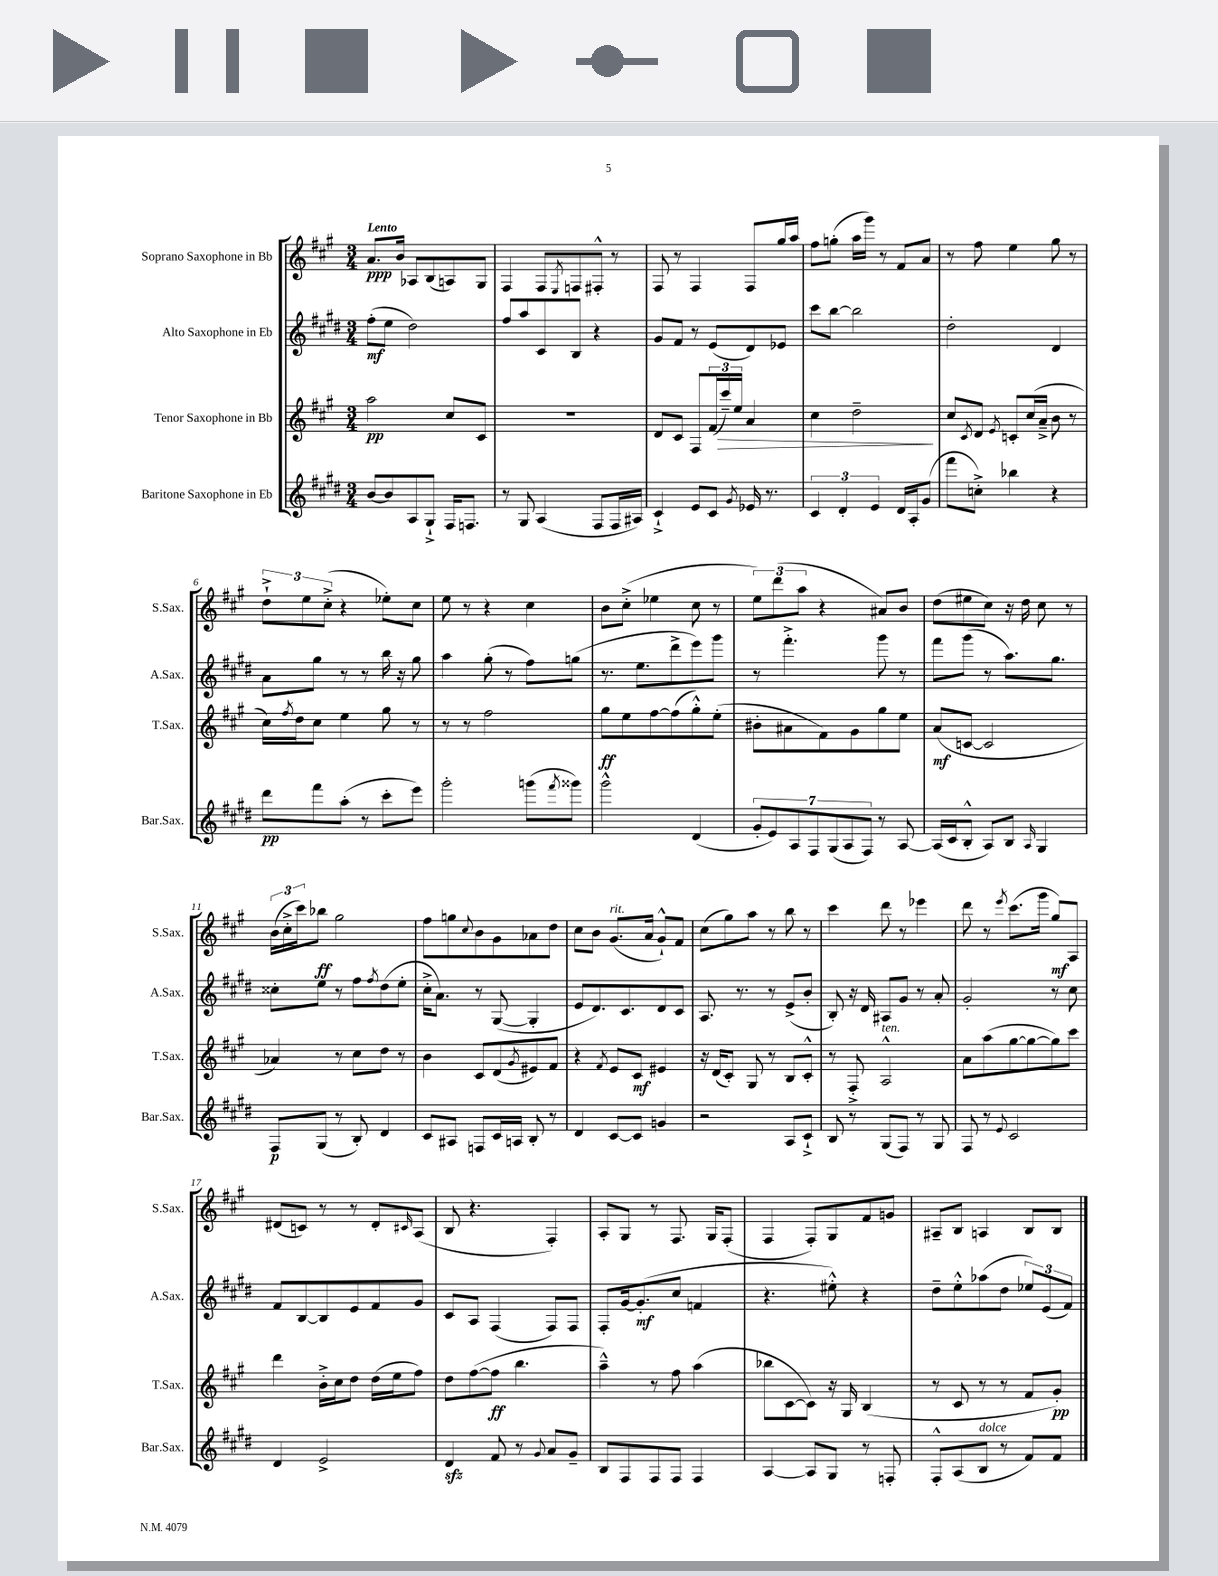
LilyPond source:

<<
\new StaffGroup <<
\new Staff = "s0" \with { instrumentName = "Soprano Saxophone in Bb" shortInstrumentName = "S.Sax." } {
    \clef treble \key a \major \numericTimeSignature \time 3/4 \tempo "Lento"
    a'8.\ppp b'16 aes8 b8( a8) gis8 |
    fis4 fis8 \acciaccatura { e8 } f8 fis8-.-^ r8 |
    fis8 r8 fis4 fis8 gis''16 a''16 |
    fis''8 g''8-.( a''16 gis'''16) r8 fis'8 a'8 |
    r8 fis''8 e''4 gis''8 r8 |
    \tuplet 3/2 { d''8-!-> e''8 cis''8-.->( } r4 ees''8-.) cis''8 |
    e''8 r8 r4 cis''4 |
    b'8 cis''8-.->( ees''4 cis''8 r8 |
    \tuplet 3/2 { e''8) d'''8( a''8 } r4 ais'8) b'8 |
    d''8( eis''8 cis''8) r16 d''16 cis''8 r8 |
    \tuplet 3/2 { b'16( cis''16-.-> cis'''16) } bes''8\ff gis''2 |
    fis''8 g''8 \appoggiatura { cis''8 } b'8 gis'8 aes'8 d''8 |
    cis''8 b'8 gis'8.^\markup { \italic "rit." }( a'16 gis'8-!-^) fis'8 |
    cis''8( gis''8) a''8 r8 b''8 r8 |
    cis'''4 d'''8 r8 ees'''4 |
    d'''8 r8 \acciaccatura { e'''8 } cis'''8.( gis'''16 gis''8\mf) a8 |
    dis'8( c'8) r8 r8 dis'8-. \grace { cis'16 } a8( |
    b8 r4. fis4-.) |
    a8-. gis8 r8 fis8. gis16 fis8-.( |
    fis4 fis8-.) gis8 fis'8 g'8 |
    ais8-- b8 a4 b8 b8 \bar "|." |
}
\new Staff = "s1" \with { instrumentName = "Alto Saxophone in Eb" shortInstrumentName = "A.Sax." } {
    \clef treble \key e \major \numericTimeSignature \time 3/4
    fis''8-.\mf( e''8 dis''2) |
    fis''8 a''8 cis'8 b8 r4 |
    gis'8 fis'8 r8 e'8( dis'8) ees'8 |
    cis'''8 b''8~ b''2 |
    dis''2-. dis'4 |
    a'8 gis''8 r8 r8 b''16 r16 gis''8 |
    a''4 gis''8-.( r8 fis''8) g''8( |
    r8. e''8. dis'''8-> e'''8) gis'''8 |
    r8 fis'''4.-.-> gis'''8 r8 |
    fis'''8 gis'''8( r8 a''8.) gis''8. |
    cisis''8-. e''8 r8 fis''8 \acciaccatura { fis''8 } dis''8( e''8-. |
    cis''16-.-> a'8.) r8 gis8~( gis4-. |
    e'8 dis'8.) cis'8. dis'8 cis'8 |
    a8. r8. r8 e'8->( b'8-. |
    b8-.) r16 dis'16 ais8 gis'8 r8 a'8-. |
    gis'2-. r8 cis''8 |
    fis'8 b8~ b8 e'8 fis'8 gis'8 |
    cis'8 a8 fis4( fis8) fis8 |
    fis8-. gis'16~ gis'8.-.\mf( cis''8 f'4 |
    r4. eis''8-.-^) r4 |
    dis''8-- e''8-.-^ aes''8( dis''8 \tuplet 3/2 { ees''8) e'8( fis'8) } \bar "|." |
}
\new Staff = "s2" \with { instrumentName = "Tenor Saxophone in Bb" shortInstrumentName = "T.Sax." } {
    \clef treble \key a \major \numericTimeSignature \time 3/4
    a''2\pp cis''8 cis'8 |
    R2. |
    d'8 cis'8 fis8 \tuplet 3/2 { fis'16( cis'''16--\>) e''16 } a'4 |
    cis''4 d''2--\! |
    cis''8 \acciaccatura { cis'8 } d'8 \acciaccatura { e'8 } c'8-. cis''16( a'16---> b'8 r8 |
    cis''16) \acciaccatura { fis''8 } d''16 cis''8 e''4 gis''8 r8 |
    r8 r8 fis''2 |
    gis''8\ff e''8 fis''8~ fis''8( gis''8-.-^) e''8-.( |
    bis'8-. ais'8 fis'8) gis'8 gis''8 e''8 |
    a'8\mf( c'8~ c'2 |
    aes'4) r8 cis''8 d''8 r8 |
    b'4 cis'8 d'8( \acciaccatura { gis'8 } eis'8) fis'8 |
    r4 \acciaccatura { fis'8 } e'8 cis'8\mf eis'4 |
    r16 d'16( cis'8-.) gis8 r8 b8 cis'8-.-^ |
    r8 fis8-.-> a2-^^\markup { \italic "ten." } |
    a'8 a''8( gis''8~ gis''8~ gis''8) cis'''8 |
    d'''4 b'16-.-> cis''16 d''8 d''16( e''16 fis''8) |
    d''8 fis''8~( fis''8\ff b''4. |
    a''4---^) r8 fis''8 a''4( |
    bes''8 cis'8~ cis'8) r16 gis16 b4( |
    r8 cis'8 r8 r8 fis'8 gis'8-.\pp) \bar "|." |
}
\new Staff = "s3" \with { instrumentName = "Baritone Saxophone in Eb" shortInstrumentName = "Bar.Sax." } {
    \clef treble \key e \major \numericTimeSignature \time 3/4
    b'8~ b'8 a8 gis8-!-> fis16 f8. |
    r8 gis8 a4( fis8 fis16 ais16) |
    cis'4-!-> e'8 cis'8 \acciaccatura { gis'8 } ees'16 r8. |
    \tuplet 3/2 { cis'4 dis'4-. e'4 } dis'16 a16-. gis'8( |
    fis'''8 c''8-.->) bes''4 r4 |
    dis'''8\pp fis'''8 a''8-.( r8 cis'''8-. e'''8) |
    gis'''2-. g'''8( \acciaccatura { fis'''8 } gisis'''8) |
    gis'''2-^ dis'4( |
    \tuplet 7/4 { gis'8-. e'8) a8 fis8 gis8( a8 fis8) } r8 a8~ |
    a16( cis'16 b8-.-^ a8) b8 \grace { a16 } gis4 |
    fis8\p gis8( r8 b8-.) dis'4 |
    cis'8 ais8 f8 cis'16 a16 b8-. r8 |
    dis'4 cis'8~ cis'8 g'4 |
    r2 a8 cis'8-!-> |
    b8 r8 gis8( fis8) r8 gis8 |
    fis8 r8 \appoggiatura { e'8 } cis'2 |
    dis'4 e'2-> |
    dis'4\sfz fis'8 r8 \appoggiatura { gis'8 } a'8 gis'8-- |
    b8 fis8 fis8 fis8 fis4 |
    a4~ a8 gis8 r8 f8-. |
    fis8-.-^ a8( b8^\markup { \italic "dolce" } r8 fis'8) fis'8 \bar "|." |
}
>>
>>
